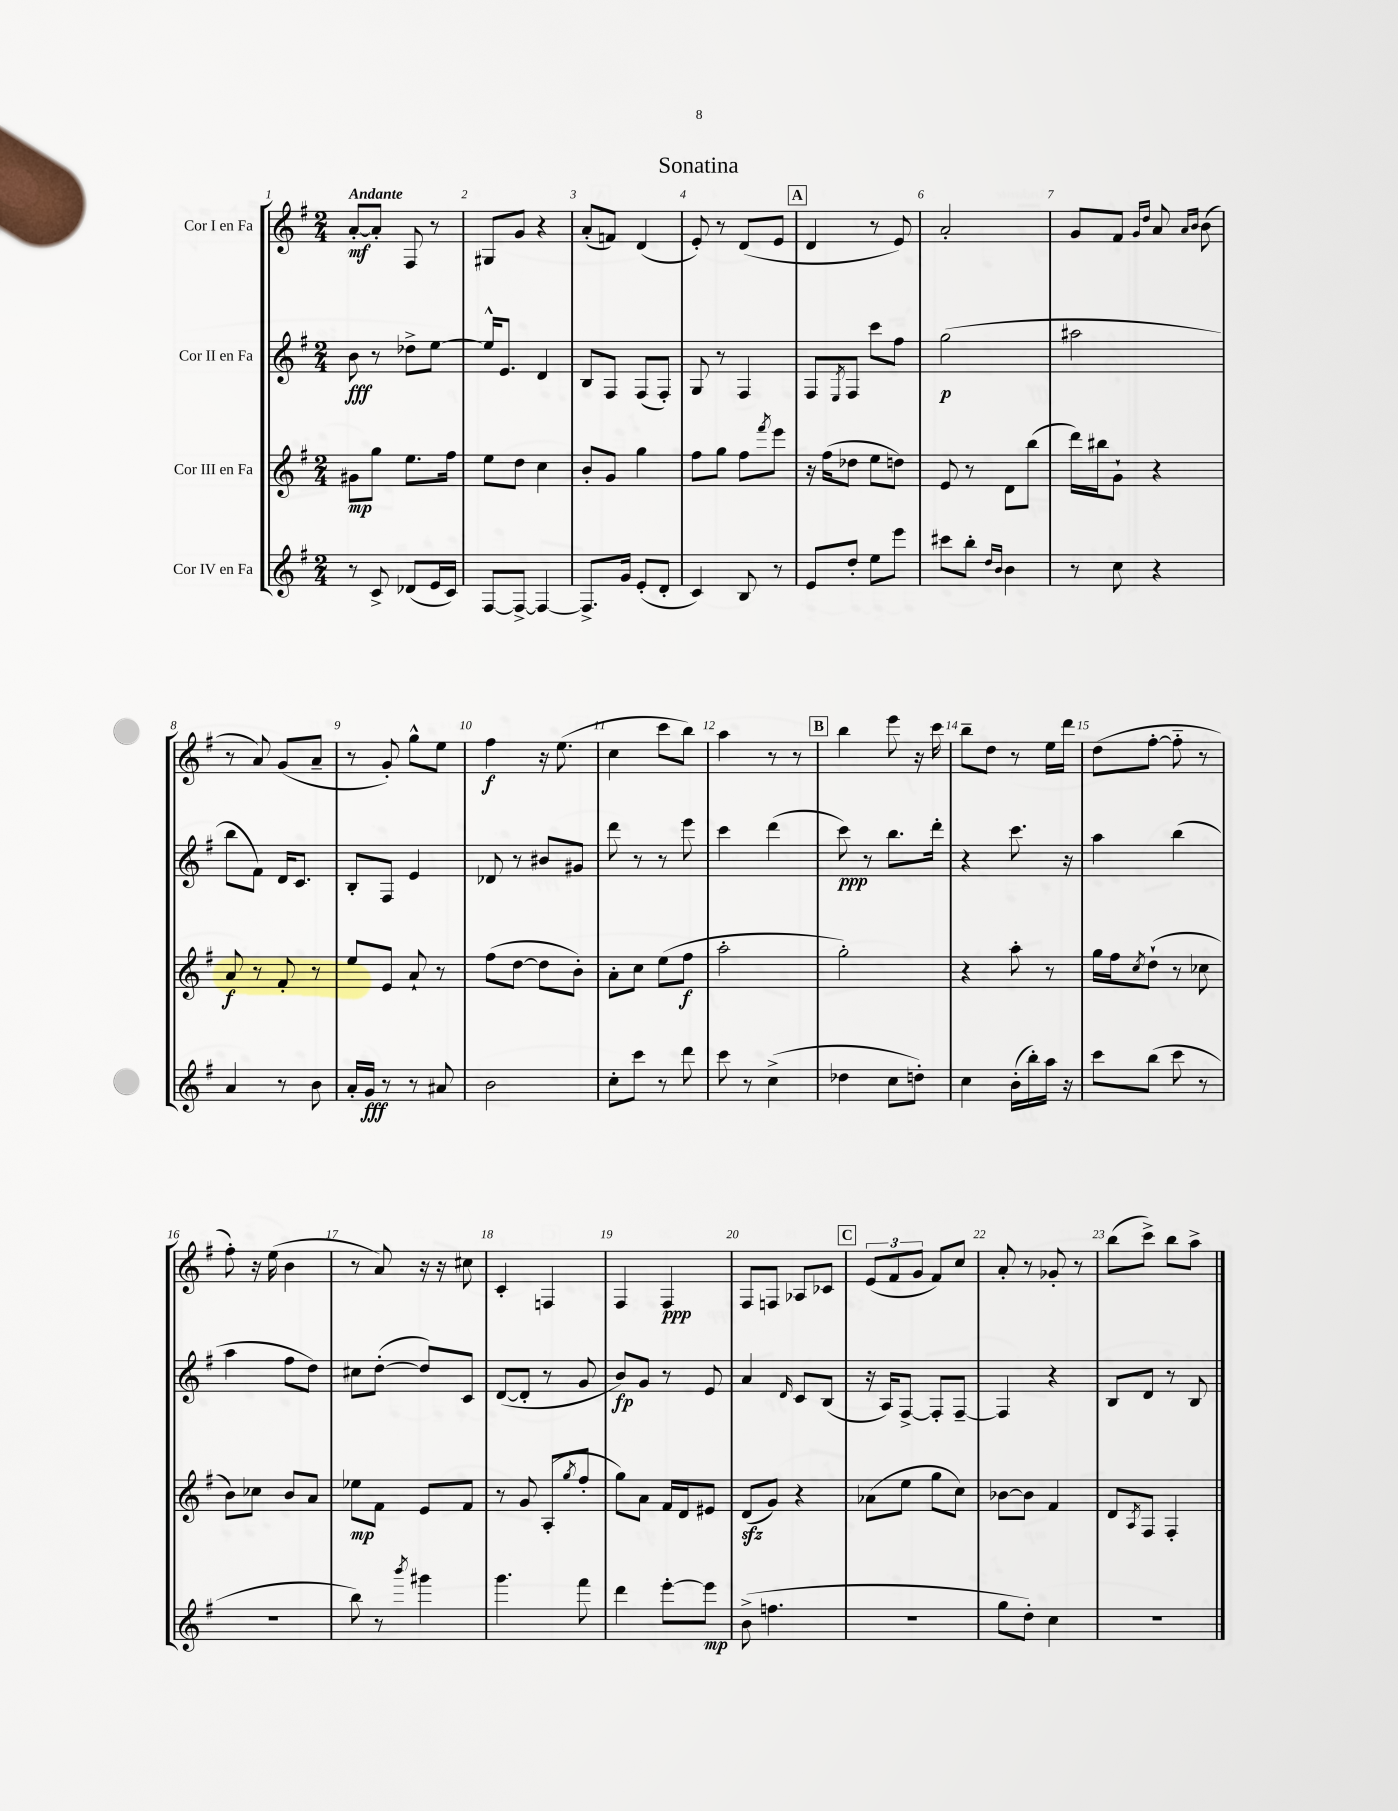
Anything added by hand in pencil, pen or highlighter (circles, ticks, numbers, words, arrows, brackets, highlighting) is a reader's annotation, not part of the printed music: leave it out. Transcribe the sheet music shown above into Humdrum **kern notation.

**kern	**kern	**kern	**kern
*staff4	*staff3	*staff2	*staff1
*clefG2	*clefG2	*clefG2	*clefG2
*k[f#]	*k[f#]	*k[f#]	*k[f#]
*M2/4	*M2/4	*M2/4	*M2/4
8r	8g#	8b	[8a'
8c^	8gg	8r	8a']
(8d-	8.ee	8dd-^	8F#
16e	.	[8ee	8r
16c)	16ff#	.	.
=	=	=	=
[8F#	8ee	16ee^^]	8G#
.	.	8.e	.
8F#^_	8dd	.	8g
4F#_	4cc	4d	4r
=	=	=	=
8.F#^]	8b'	8B	(8a'
.	8g	8F#	8f)
16g	.	.	.
(8e'	4gg	(8F#	(4d
8d'	.	8F#')	.
=	=	=	=
4c)	8ff#	8G	8e')
.	8gg	8r	8r
8B	8ff#	4F#	(8d
.	8qfff#	.	.
8r	8eee	.	8e
=	=	=	=
8e	16r	8F#	4d
.	(16ff#	.	.
.	.	8qE	.
8dd'	8dd-	8F#	.
8ee	8ee	8ccc	8r
8eee	8dd)	8ff#	8e)
=	=	=	=
8ccc#	8e	(2gg	2a'
8bb'	8r	.	.
16qqdd	.	.	.
16qqb	.	.	.
4b	8d	.	.
.	(8bb	.	.
=	=	=	=
8r	16ddd)	2aa#	8g
.	16bb#	.	.
8cc	8g`	.	8f#
.	.	.	16qqg
.	.	.	16qqdd
4r	4r	.	8a
.	.	.	16qqa
.	.	.	16qqb
.	.	.	(8b
=	=	=	=
4a	8a	8bb	8r
.	8r	8f#)	8a)
8r	8f#'	16d	(8g
.	.	8.c	.
8b	8r	.	8a~
=	=	=	=
16a'	8ee	8B'	8r
16g	.	.	.
8r	8e	8F#	8g')
8r	8a`	4e	8gg^^
8a#	8r	.	8ee
=	=	=	=
2b	(8ff#	8d-	4ff#
.	[8dd	8r	.
.	8dd]	8b#	16r
.	.	.	(8.ee
.	8b')	8g#	.
=	=	=	=
8cc'	8a'	8ddd	4cc
8ccc	8cc	8r	.
8r	(8ee	8r	8ccc
8ddd	8ff#	8eee	8bb)
=	=	=	=
8ccc	2aa'	4ccc	4aa
8r	.	.	.
(4cc^	.	(4ddd	8r
.	.	.	8r
=	=	=	=
4dd-	2gg')	8ccc)	4bb
.	.	8r	.
8cc	.	8.bb	8eee
8dd')	.	.	16r
.	.	16ddd'	16ccc
=	=	=	=
4cc	4r	4r	8bb~
.	.	.	8dd
(16b'	8aa'	8.ccc	8r
16bb')	.	.	.
16aa	8r	.	16ee
16r	.	16r	16ddd
=	=	=	=
8ccc	16gg	4aa	(8dd
.	16ff#	.	.
.	8qcc	.	.
(8bb	(8dd`	.	[8ff#'
8ccc	8r	(4bb	8ff#'~]
8r	8cc-	.	8r
=	=	=	=
2r	8b)	4aa	8ff#')
.	8cc-	.	16r
.	.	.	(16ee
.	8b	8ff#	4b
.	8a	8dd)	.
=	=	=	=
8bb)	8ee-	8cc#	8r
8r	8f#	([8dd'	8a)
8qbbb	.	.	.
4ggg#	8e	8dd])	16r
.	.	.	16r
.	8f#	8c	8cc#
=	=	=	=
4.ggg	8r	([8d	4c'
.	8g	8d']	.
.	(8A'	8r	4F
.	8qgg	.	.
8fff#	8ff#'	8g	.
=	=	=	=
4ddd	8gg)	8b)	4F#
.	8a	8g	.
[8eee'	16f#	8r	4F#
.	16d	.	.
8eee]	8e#	8e	.
=	=	=	=
(8b^	(8d	4a	8F#
4.ff	8g)	.	8F
.	.	16qqd	.
.	4r	8c	8A-
.	.	(8B	8c-
=	=	=	=
2r	(8a-	16r	(12e
.	.	16A)	.
.	.	.	12f#
.	8ee	[8F#^	.
.	.	.	12g
.	8gg	8F#']	8f#)
.	8cc)	[8F#~	8cc
=	=	=	=
8gg	[8b-	4F#]	8a'
8dd')	8b-]	.	8r
4cc	4f#	4r	8g-'
.	.	.	8r
=	=	=	=
2r	8d	8B	(8bb
.	8qA	.	.
.	8F#	8d	8ccc^)
.	4F#'	8r	8bb
.	.	8B	8aa^
==	==	==	==
*-	*-	*-	*-
